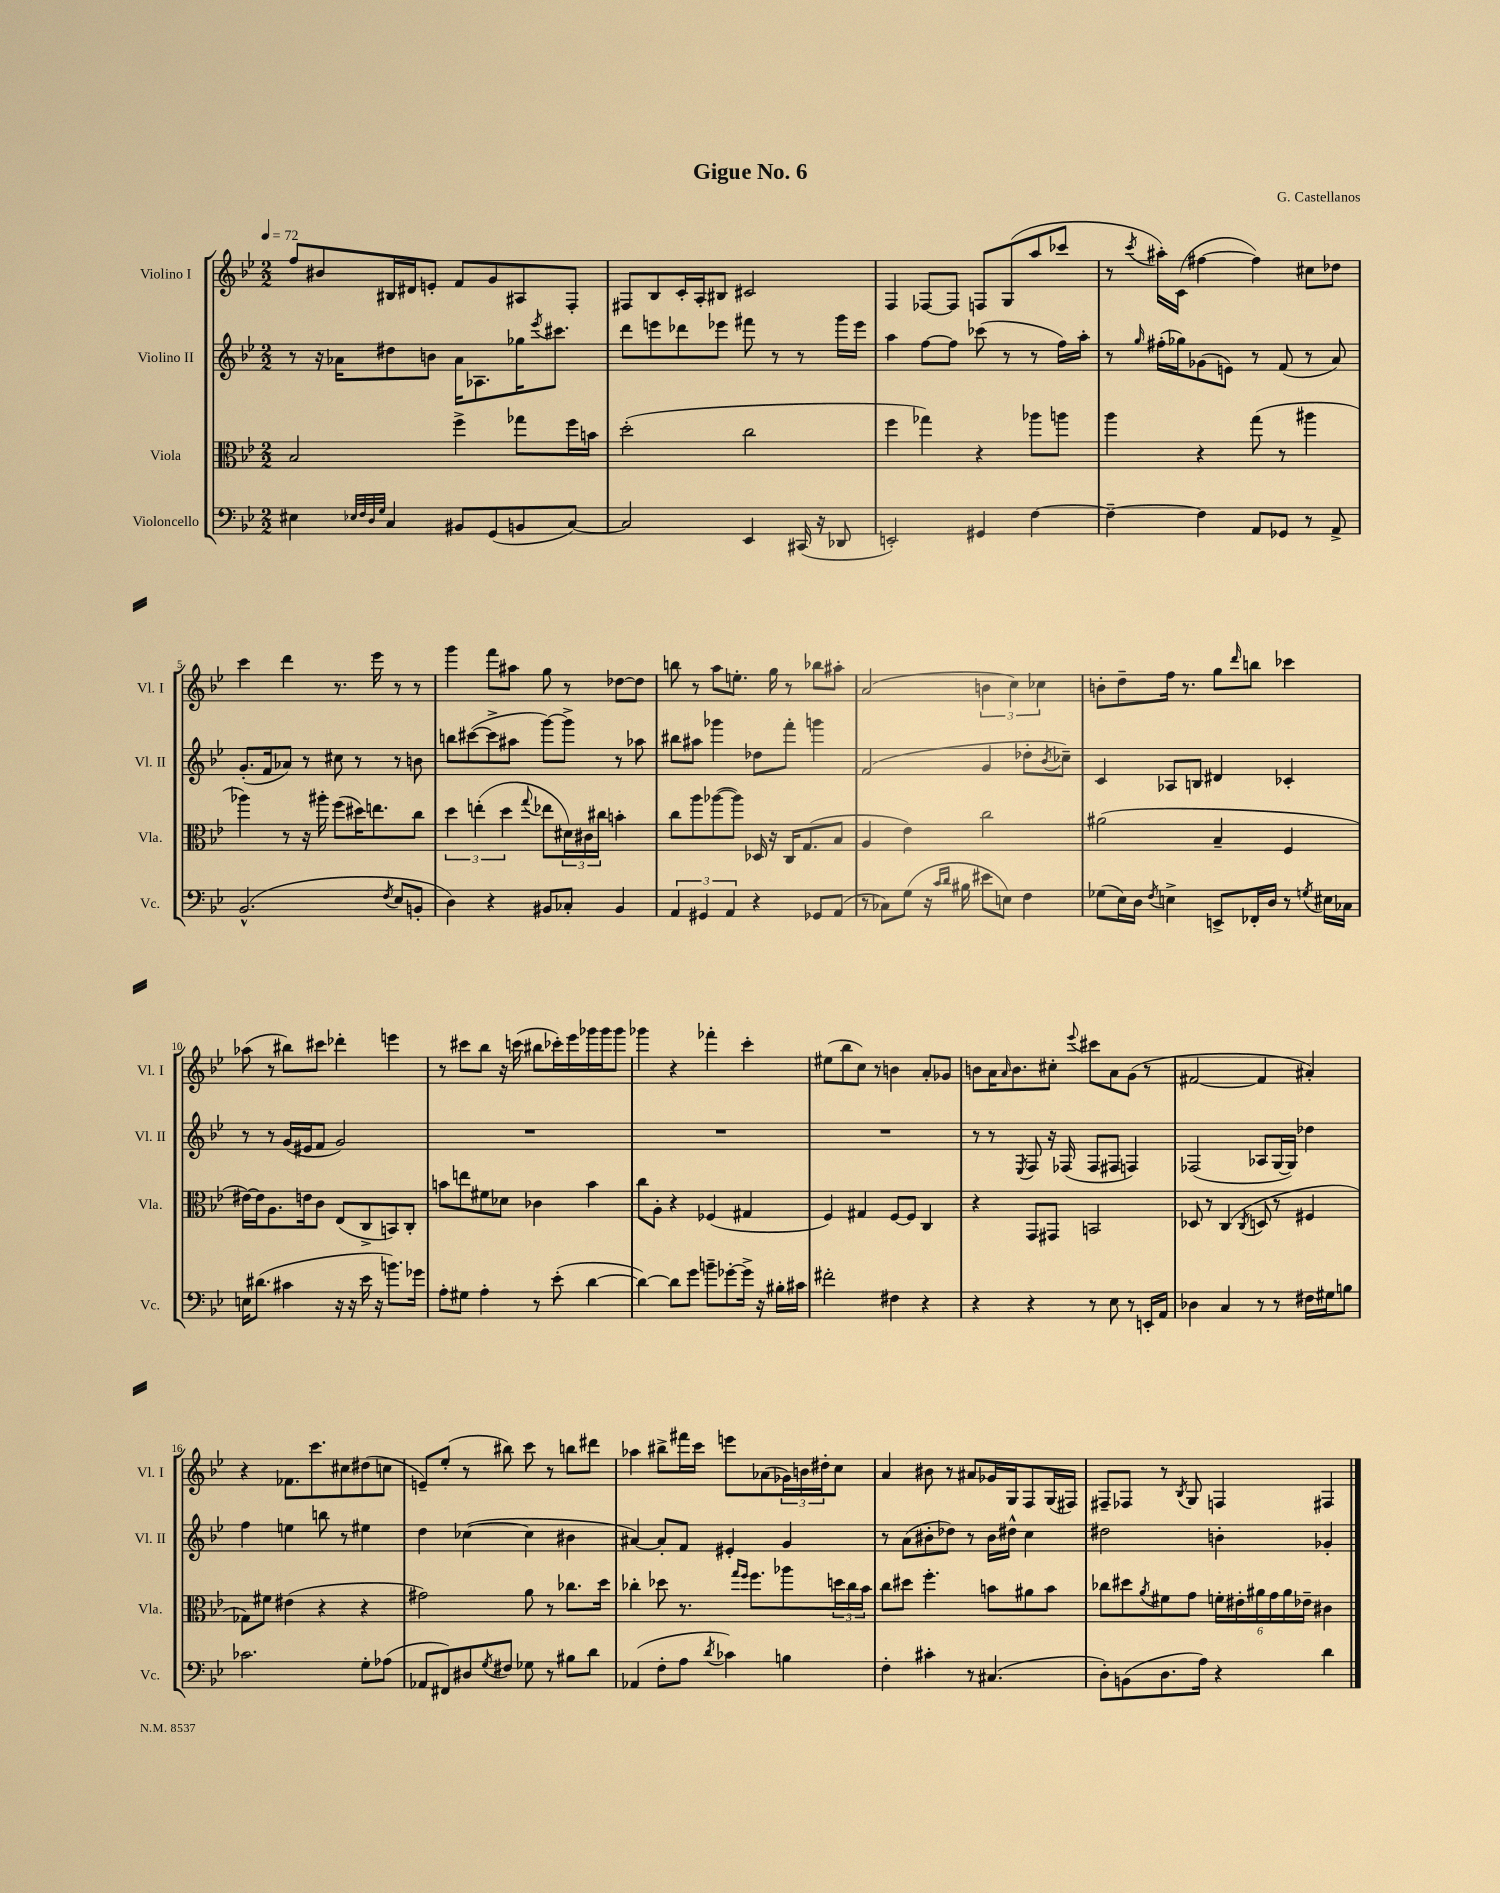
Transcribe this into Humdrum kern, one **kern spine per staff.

**kern	**kern	**kern	**kern
*part4	*part3	*part2	*part1
*staff4	*staff3	*staff2	*staff1
*I"Violoncello	*I"Viola	*I"Violino II	*I"Violino I
*I'Vc.	*I'Vla.	*I'Vl. II	*I'Vl. I
*clefF4	*clefC3	*clefG2	*clefG2
*k[b-e-]	*k[b-e-]	*k[b-e-]	*k[b-e-]
*M2/2	*M2/2	*M2/2	*M2/2
*MM72	*MM72	*MM72	*MM72
=1	=1	=1	=1
4E#X\	2B-/	8r	8ff/L
.	.	16r	8b#X/
.	.	16a-X\KL	.
32qqE-X/LLL	.	.	.
32qqF/	.	.	.
32qqD/	.	.	.
32qqG/JJJ	.	.	.
4C/	.	8dd#X\	16B#X/L
.	.	.	16d#X/J
.	.	8bn\J	8en'/J
8BB#X/L	4ff^\	16a-\KL	8f/L
.	.	8.A-X\	.
(8GG/	.	.	8g/
8BBn/	8gg-X\L	16gg-X\K	8A#X/
.	.	8qeee-/	.
.	.	8.ccc#X\J	.
[8C/J)	16ff\L	.	8F'/J
.	16bn\JJ	.	.
=2	=2	=2	=2
2C/]	(2dd'\	8ddd\L	8F#X/L
.	.	8eeen\	8B-/
.	.	8ddd-X\	16c'/L
.	.	.	16A'/J
.	.	8eee-X\J	8B#X/J
4EE-/	2cc\	8fff#X\	2c#X/
.	.	8r	.
(16CC#X/	.	8r	.
16r	.	.	.
8DD-X/	.	16ggg\LL	.
.	.	16eee-\JJ	.
=3	=3	=3	=3
2EEn'/)	4ff\	4aa\	4F/
.	4gg-X\)	[8ff\L	[8F-X/L
.	.	8ff\J]	8F-/J]
4GG#X/	4r	(8ccc-X\	8Fn/L
.	.	8r	(8G/
[4F\	8aa-X\L	8r	8aa/
.	8aan\J	16ff\LL)	8ccc-X/J
.	.	16aa'\JJ	.
=4	=4	=4	=4
4F~\_	4aa\	8r	8r
.	.	16qqgg/	8qccc/
.	.	(16ff#X'\LL	16aa#X'\LL)
.	.	16gg-X\J)	(16c\JJ
4F\]	4r	(8g-X\	[4ff#X\
.	.	8en\J)	.
8AA/L	(8gg\	8r	4ff#\])
8GG-X/J	8r	(8f/	.
8r	4aa#X\	8r	8cc#X\L
8AA^/	.	8a/)	8dd-X\J
!!LO:LB:g=z
=5	=5	=5	=5
(2.BB-^^/	4aa-X\)	(8.g'/L	4ccc\
.	.	16f/k	.
.	8r	8a-X/J)	4ddd\
.	16r	8r	.
.	16aa#X'\	.	.
.	(8ff\L	8cc#X\	8.r
.	16dd#X\K)	8r	.
.	8.een\	.	16eee-\
8qF/	.	.	.
8E-/L	.	8r	8r
8BBn'/J	8cc\J	8bn\	8r
=6	=6	=6	=6
4D\)	6dd\	8bbn\L	4ggg\
.	.	([8ccc#X\	.
.	(6een'\	.	.
4r	.	8ccc#^\]	8fff\L
.	6dd\	.	.
.	.	8aa#X\J	8aa#X\J
.	8qqgg/	.	.
8BB#X/L	8ee-X\L	[8ggg\L)	8gg\
8C-X'/J	24d#X\L)	8ggg^\J]	8r
.	24c#X\	.	.
.	24cc#X\JJ	.	.
4BB#/	4bn'\	8r	[8dd-X\L
.	.	8aa-X\	8dd-\J]
=7	=7	=7	=7
6AA/	8cc\L	8bb#X\L	8bbn\
.	8aa\	8aa#X\J	8r
6GG#X/	.	.	.
.	([8aa-X\	4ggg-X\	8aa\L
6AA/	.	.	.
.	8aa-\J])	.	8.een'\J
4r	16D-X/	8dd-X\L	.
.	16r	.	16gg\
.	16C/KL	8fff'\J	8r
.	(8.G/	.	.
8GG-X/L	.	4gggn\	8bb-X\L
(8AA/J	8B-/J	.	8aa#X'\J
=8	=8	=8	=8
8r	4A/	(2f/	(2a/
8C-X\L)	.	.	.
(8G\J	4e-\)	.	.
16r	.	.	.
16qqc/LL	.	.	.
16qqd/JJ	.	.	.
16B#X\	.	.	.
8e#X\L	2cc\	4g/	6bn\
8En\J)	.	.	.
.	.	.	6cc\)
4F\	.	8dd-X'\L	.
.	.	.	6cc-X\
.	.	8qb-/	.
.	.	8cc-X~\J)	.
=9	=9	=9	=9
(8G-X\L	(2a#X\	4c/	8bn'\L
16E-\L)	.	.	8dd~\
16D\JJ	.	.	.
8qF/	.	.	.
4En^\	.	8A-X/L	16ff\Jk
.	.	.	8.r
.	.	8Bn/J	.
8EEn^/L	4B-~/	4d#X/	8gg\L
.	.	.	16qqddd/
16FF-X'/L	.	.	8bbn\J
16D/JJ	.	.	.
8r	4F/	4c-X'/	4ccc-X\
8qGn/	.	.	.
16E#X\LL	.	.	.
16C-X\JJ	.	.	.
!!LO:LB:g=z
=10	=10	=10	=10
16En\KL	[16e#X\LL)	8r	(8aa-X\
(8.d#X\J	16e#\J]	.	.
.	8.A\	8r	8r
4c#X\	.	(16g/LL	8bb#X\L)
.	16en\k	16e#X/J	.
.	8c\J	8f/J	8ccc#X\J
16r	(8E-/L	2g/)	4ddd-X'\
16r	.	.	.
16e-\	8C^/	.	.
16r	.	.	.
8.bn\L)	8BBn/)	.	4eeen\
.	8C'/J	.	.
16g-X\Jk	.	.	.
=11	=11	=11	=11
8A'\L	8bn\L	1r	8r
8G#X\J	8een\	.	8ccc#X\L
4A'\	8f#X\	.	8bb-\J
.	8d-X\J	.	16r
.	.	.	(16cccn\
8r	4c-X\	.	8bb#X\L
(8e-'\	.	.	16ccc-X'\L)
.	.	.	16eee-\
[4d\	4b\	.	16ggg-X\
.	.	.	16ggg-\J
.	.	.	8ggg-\J
=12	=12	=12	=12
4d\_)	8cc\L	1r	4ggg-X\
.	8A'\J	.	.
8d\L]	4r	.	4r
8g\J	.	.	.
8bn~\L	(4F-X/	.	4fff-X'\
[8g-X'\	.	.	.
16g-^\Jk]	4G#X/	.	4ccc'\
16r	.	.	.
16B#X'\LL	.	.	.
16c#X\JJ	.	.	.
=13	=13	=13	=13
2f#X'\	4F/)	1r	(8ee#X\L
.	.	.	8bb-\
.	4G#X/	.	8cc\J)
.	.	.	8r
4F#X\	[8F/L	.	4bn\
.	8F/J]	.	.
4r	4C/	.	8a'/L
.	.	.	8g-X/J
=14	=14	=14	=14
4r	4r	8r	8bn\L
.	.	8r	16a\K
.	.	.	16qqa/
.	.	.	8.b\
.	.	8qE-/	.
4r	8GG/L	8F/	.
.	8GG#X/J	16r	8cc#X'\J
.	.	(16F-X/	.
.	.	.	8qqeee-/
8r	2BBn/	8F-/L	8ccc#X\L
8E-\	.	8F#X/J	8a\
8r	.	4Fn/)	(8g\J
16EEn'/LL	.	.	8r
16AA/JJ	.	.	.
=15	=15	=15	=15
4D-X\	8D-X/	(2F-X/	[2f#X/
.	8r	.	.
4C/	(4C/	.	.
.	8qC/	.	.
8r	8Dn/	8A-X/L	4f#/]
8r	8r	[16G/L	.
.	.	16G/JJ])	.
16F#X\LL	4F#X/	4dd-X\	4a#X'/)
16G#X\J	.	.	.
8Bn\J	.	.	.
!!LO:LB:g=z
=16	=16	=16	=16
2.c-X\	8G-X\L)	4ff\	4r
.	8f#X\J	.	.
.	(4e#X\	4een\	8.f-X\L
.	.	.	8.ccc\
.	4r	8bbn\	.
.	.	8r	8cc#X\
8G'\L	4r	4ee#X\	(8dd#X\
(8A-X\J	.	.	8ccn\J
=17	=17	=17	=17
8AA-X/L	2g#X\)	4dd\	8en~/L)
8FF#X/)	.	.	(8ee-'/J
8D#X/	.	([4cc-X\	8r
8qG/	.	.	.
8F#X/J	.	.	8bb#X\)
8G-X\	8a\	4cc-\]	8ccc\
8r	8r	.	8r
8B#X\L	8.cc-X\L	4b#X\	8bbn\L
8d\J	.	.	8ddd#X\J
.	16dd\Jk	.	.
=18	=18	=18	=18
(4AA-X/	4cc-X'\	[4a#X/)	4aa-X\
8F'\L	8dd-X\	8a#'/L]	8bb#X^\L
8A\J	8.r	8f/J	16fff#X\L
.	.	.	16ccc\JJ
8qd/	.	.	.
4c-X\)	.	4e#X'/	8eeen\L
.	16qqgg/LL	.	.
.	16qqff/JJ	.	.
.	8.ff\L	.	.
.	.	.	(8a-X\
4Bn\	8aa-X\	4g/	24g-X\L)
.	.	.	24bn\
.	.	.	24dd#X'\J
.	24ddn\L	.	8cc\J
.	24cc-\	.	.
.	24b-\JJ	.	.
=19	=19	=19	=19
4F'\	8cc\L	8r	4a/
.	8dd#X\J	(8a\L	.
4c#X'\	4.ff'\	8b#X'\	8b#X\
.	.	8dd-X\J)	8r
8r	.	8r	8a#X/L
(4.C#X/	8bn\L	16b#\LL	16g-X/L
.	.	16dd#X^^\JJ	16G/J
.	8a#X\	4cc\	8F/
.	8b\J	.	(16G/L
.	.	.	16F#X/JJ)
=20	=20	=20	=20
8D'\L)	8cc-X\L	2dd#X\	8F#X~/L
(8BBn\	8dd#X\	.	8F-X/J
.	8qa/	.	.
8.D\	8f#X\	.	8r
.	.	.	8qB-/
.	8g\J	.	8G/
16A\Jk)	.	.	.
4r	24fn'\LL	4bn'\	4Fn/
.	24e#X'\	.	.
.	24a#X\	.	.
.	24g\	.	.
.	24a#\	.	.
.	24e-X~\JJ	.	.
4d\	4c#X\	4g-X'/	4F#X/
==	==	==	==
*-	*-	*-	*-
